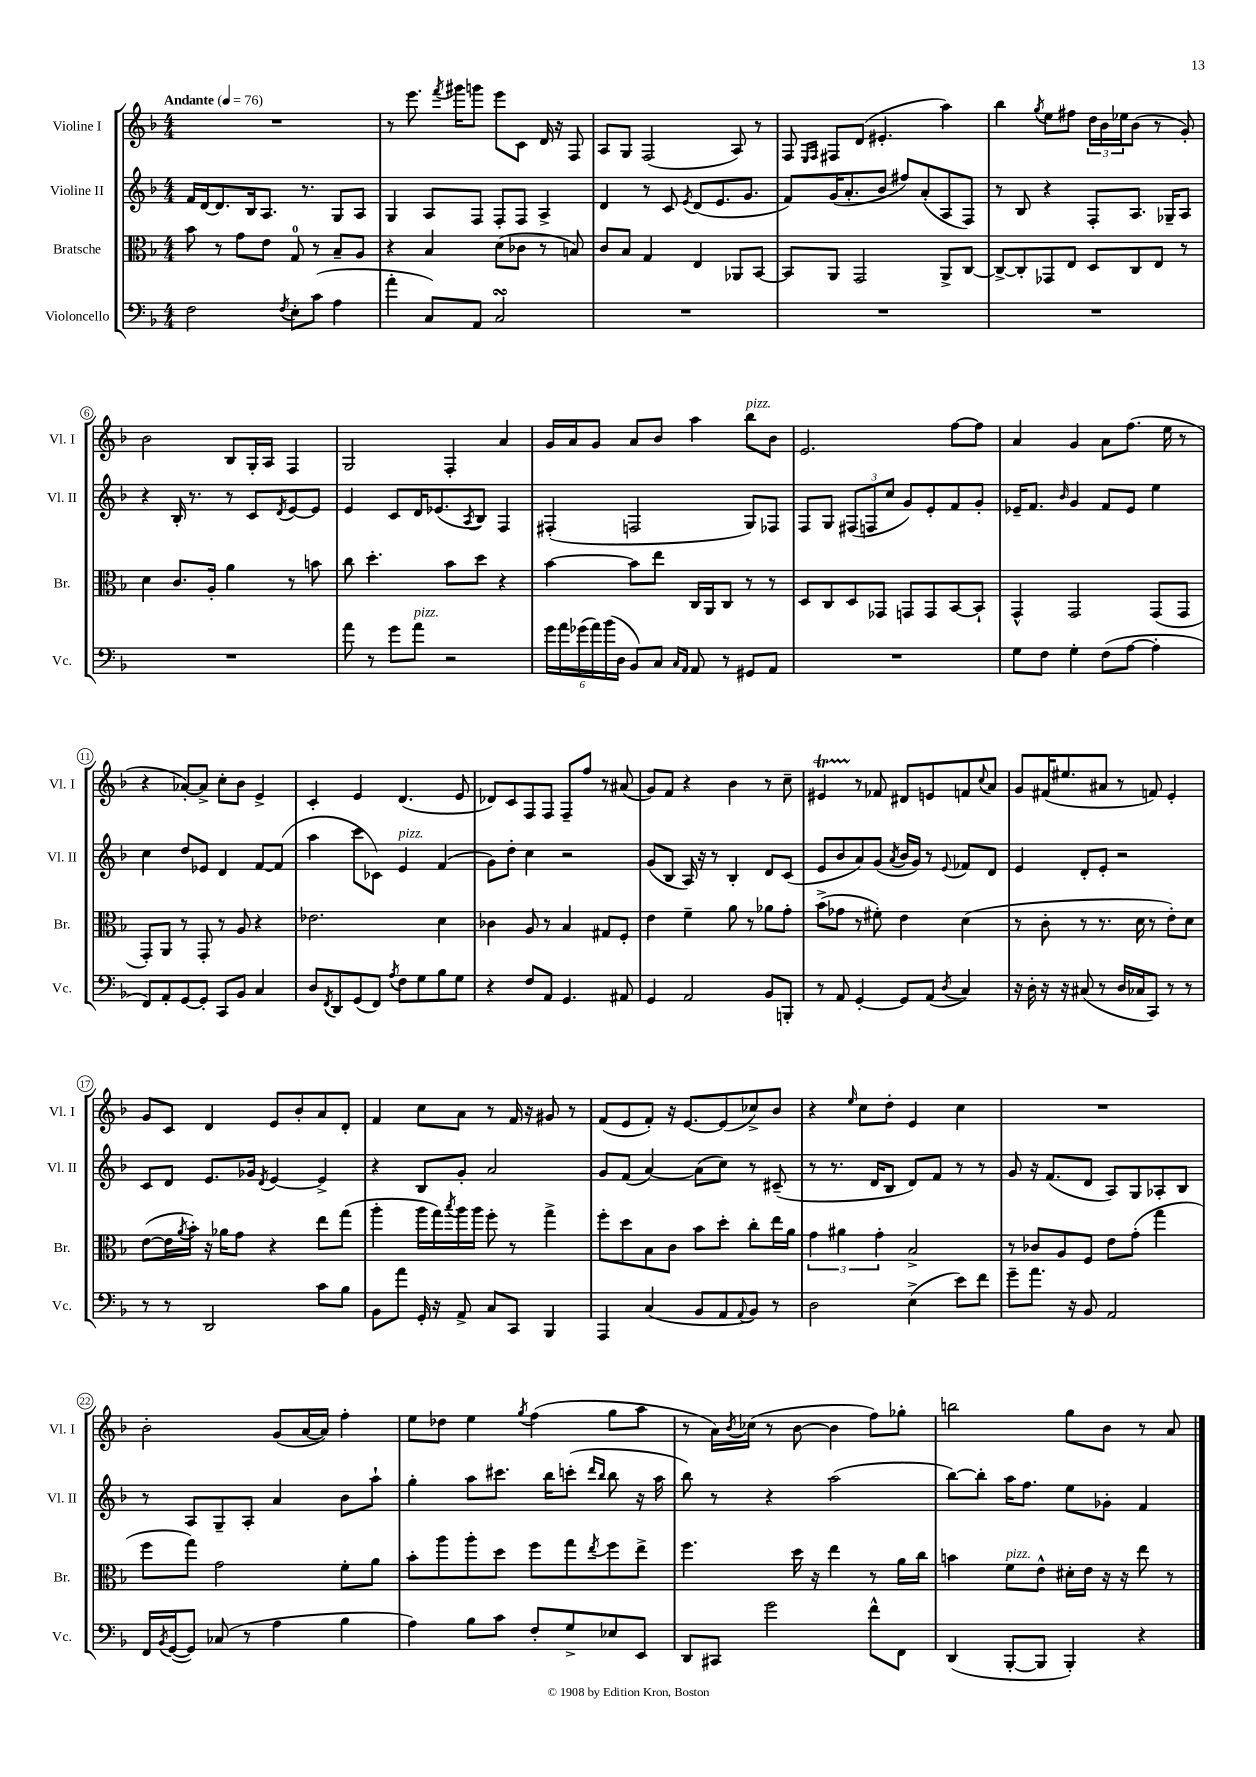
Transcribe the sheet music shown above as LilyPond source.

<<
\new StaffGroup <<
\new Staff = "s0" \with { instrumentName = "Violine I" shortInstrumentName = "Vl. I" } {
    \clef treble \key f \major \numericTimeSignature \time 4/4 \tempo "Andante" 4 = 76
    R1 |
    r8 e'''8. \acciaccatura { f'''8 } gis'''16 g'''8 e'''8 c'8 d'16 r16 f8 |
    a8 g8 f2( a8) r8 |
    f8 \grace { e16 f16 } fis8 d'8( eis'4.-. a''4) |
    bes''4 \acciaccatura { g''8 } e''8 fis''8 \tuplet 3/2 { d''16 bes'16 ees''16 } bes'8( r8 g'8-.) |
    bes'2 bes8 g16-. a16 f4 |
    g2 f4-. a'4 |
    g'16 a'16 g'8 a'8 bes'8 a''4 bes''8^\markup { \italic "pizz." } bes'8 |
    e'2. f''8~ f''8 |
    a'4 g'4 a'8 f''8.( e''16 r8 |
    r4 aes'8~-.) aes'8-> c''8-. bes'8 e'4-> |
    c'4-. e'4 d'4.( e'8 |
    des'8) c'8 f8 f8 f8-- f''8 r8 ais'8( |
    g'8) f'8 r4 bes'4 r8 c''8-- |
    eis'4\startTrillSpan r8\stopTrillSpan fes'8 dis'8 e'8 f'8 \appoggiatura { c''8 } a'8 |
    g'8 fis'16( eis''8. ais'8 r8 f'8) e'4-. |
    g'8 c'8 d'4 e'8 bes'8-. a'8 d'8-. |
    f'4 c''8 a'8 r8 f'16 r16 gis'8 r8 |
    f'8( e'8 f'8-.) r16 e'8.~ e'8( ces''8->) bes'8 |
    r4 \grace { e''16 } c''8 d''8-. e'4 c''4 |
    R1 |
    bes'2-. g'8( a'16~ a'16) f''4-. |
    e''8 des''8 e''4 \acciaccatura { g''8 } f''4( g''8 a''8 |
    r8 a'16) \acciaccatura { bes'8 } ces''16( r8 bes'8~ bes'4 f''8) ges''8-. |
    b''2 g''8 bes'8 r8 a'8 \bar "|." |
}
\new Staff = "s1" \with { instrumentName = "Violine II" shortInstrumentName = "Vl. II" } {
    \clef treble \key f \major \numericTimeSignature \time 4/4
    f'16 d'16~ d'8. bes16 a8. r8. g8 a8 |
    g4 a8 f8 f8-. f8 a4-> |
    d'4 r8 c'8 \acciaccatura { e'8 } d'8( e'8. g'8. |
    f'8) g'16( a'8.-. bes'8 fis''8) a'8-.( a8 f8) |
    r8 bes8 r4 f8-. a8. ges16-- a8 |
    r4 bes16-. r8. r8 c'8 \acciaccatura { d'8 } e'8~ e'8 |
    e'4 c'8 d'16 ees'8.( \acciaccatura { a8 } bes8) f4 |
    fis4-.( f2 g8) fes8 |
    f8 g8 \tuplet 3/2 { fis8( f8 c''8 } g'8) e'8-. f'8 g'8-. |
    ees'16-- f'8. \grace { bes'16 } g'4 f'8 ees'8 e''4 |
    c''4 d''8 ees'8 d'4 f'8~ f'8( |
    a''4 c'''8 ces'8) e'4^\markup { \italic "pizz." } f'4( |
    g'8) d''8-. c''4 r2 |
    g'8( bes8 a16) r16 r8 bes4-. d'8 c'8( |
    e'8 bes'8 a'8) g'8( \acciaccatura { a'8 } bes'16 g'16) r8 \appoggiatura { e'8 } fes'8 d'8 |
    e'4 d'8-. e'8-. r2 |
    c'8 d'8 e'8. ges'16 \acciaccatura { d'8 } e'4~ e'4-> |
    r4 bes8 g'8-. a'2 |
    g'8 f'8( a'4~) a'8( c''8) r8 cis'8--( |
    r8 r8. d'16 bes8 d'8) f'8 r8 r8 |
    g'8 r16 f'8.( d'8 a8) g8 aes8-. bes8 |
    r8 a8 g8-- a8-. a'4 bes'8 a''8-! |
    g''4-. a''8 cis'''8. bes''16 c'''8-.( \grace { d'''16 bes''16 } bes''8 r16 a''16 |
    bes''8) r8 r4 a''2( |
    bes''8~) bes''8-. a''16 f''8. e''8 ges'8-. f'4 \bar "|." |
}
\new Staff = "s2" \with { instrumentName = "Bratsche" shortInstrumentName = "Br." } {
    \clef alto \key f \major \numericTimeSignature \time 4/4
    bes'8 r8 g'8 e'8 g8-0 r8 bes8-- a8 |
    r4 bes4 d'8( ces'8 r8 b8) |
    c'8 bes8 g4 e4 aes,8 bes,8~ |
    bes,8 a,8 g,2 a,8-> c8~ |
    c8~-> c8-. ges,8 e8 d8 c8 e8 r8 |
    d'4 c'8. a16-. a'4 r8 b'8 |
    c''8 d''4.-. bes'8 d''8 r4 |
    bes'4~ bes'8 e''8 c16 a,16 c8 r8 r8 |
    d8 c8 d8 ges,8 g,8 g,8 bes,8~ bes,8-! |
    g,4-^ g,2 g,8( g,8 |
    g,8-.) a,8 r8 g,8-. r8 a8 r4 |
    ees'2. d'4 |
    ces'4 a8 r8 bes4 gis8 f8-. |
    e'4 f'4-- a'8 r8 aes'8 g'8-. |
    bes'8->( ges'8 r8 fis'8-.) e'4 d'4( |
    r8 c'8-. r8 r8. d'16 r8 e'8-.) d'8 |
    e'8~( e'16 \acciaccatura { a'8 } bes'16-.) r16 aes'16 g'8 r4 e''8 g''8( |
    a''4-. a''16 g''16) \acciaccatura { bes''8 } a''16 a''16 f''8-. r8 g''4-> |
    f''8-. d''8 bes8 c'8 bes'8 d''8-. c''8-. e''16 a'16 |
    \tuplet 3/2 { g'4 ais'4 g'4-. } bes2-> |
    r8 ces'8 a8 f8 e'8 g'8-.( g''4 |
    f''8 g''8) g'2 f'8-. a'8 |
    bes'8-. a''8 a''8-. d''8 f''8 g''8 \acciaccatura { e''8 } f''8 e''8-> |
    f''4. d''16 r16 e''4 r8 a'16 c''16 |
    b'4 f'8^\markup { \italic "pizz." } e'8-^ dis'16-. e'16 r16 r16 e''8 r8 \bar "|." |
}
\new Staff = "s3" \with { instrumentName = "Violoncello" shortInstrumentName = "Vc." } {
    \clef bass \key f \major \numericTimeSignature \time 4/4
    f2 \acciaccatura { f8 } e8-. c'8( a4 |
    a'4-. c8) a,8 c2\turn |
    R1 |
    R1 |
    R1 |
    R1 |
    a'8 r8 g'8 a'8^\markup { \italic "pizz." } r2 |
    \tuplet 6/4 { g'16 a'16 ges'16( a'16) bes'16( d16 } bes,8) c8 \grace { c16 a,16 } a,8 r8 gis,8 a,8 |
    R1 |
    g8 f8 g4-. f8( a8~ a4-. |
    f,8) a,8-. g,8~ g,8-. c,8 bes,8 c4 |
    d8 \acciaccatura { f,8 } d,8 g,8( f,8) \acciaccatura { a8 } f8 g8 bes8 g8 |
    r4 f8 a,8 g,4. ais,8 |
    g,4 a,2 bes,8 b,,8-. |
    r8 a,8 g,4~-. g,8 a,8( \acciaccatura { d8 } c4) |
    r16 d16-. r16 r16 cis8( r8 d16 ces16 c,8) r8 r8 |
    r8 r8 d,2 c'8 bes8 |
    bes,8 a'8 g,16-. r16 a,8-> c8 c,8 bes,,4 |
    a,,4 c4( bes,8 a,8 \appoggiatura { a,8 } bes,8) r8 |
    d2 e4->( e'8) f'8 |
    g'8-- a'8. r16 bes,8 a,2 |
    f,16 \acciaccatura { bes,8 } g,16~( g,8) ces8( r8 a4 bes4 |
    a4) bes8 c'8 f8-. g8-> ees8 e,8 |
    d,8 cis,8 g'2 f'8-^ f,8 |
    d,4( bes,,8~-. bes,,8 bes,,4-.) r4 \bar "|." |
}
>>
>>
\layout { \context { \Score \override BarNumber.stencil = #(make-stencil-circler 0.1 0.3 ly:text-interface::print) } }
